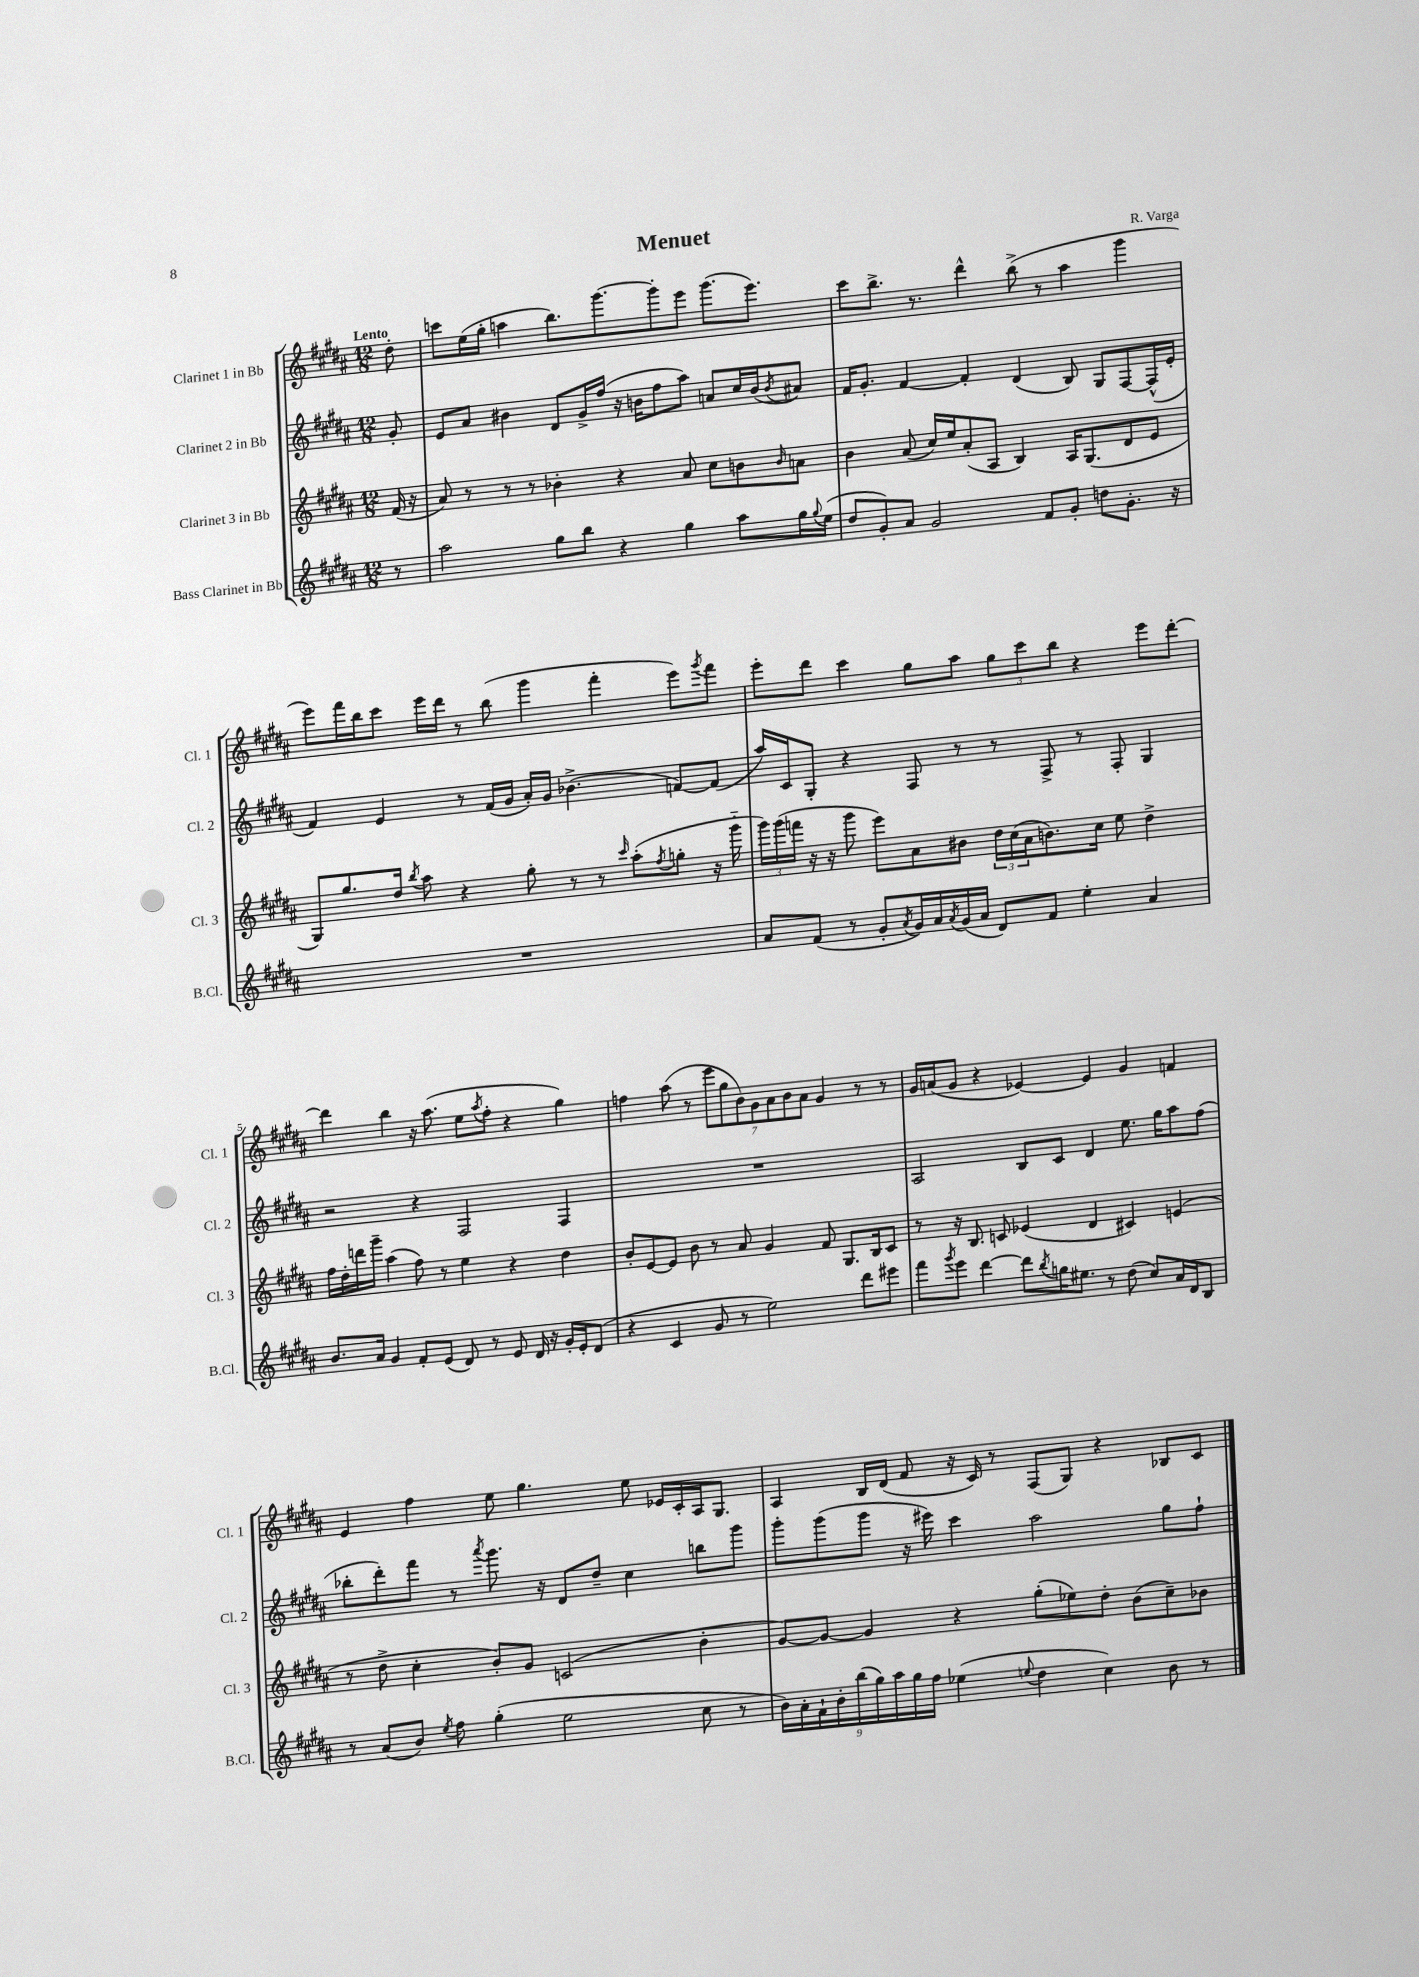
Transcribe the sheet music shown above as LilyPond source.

\header { title = "Menuet" composer = "R. Varga" }
<<
\new StaffGroup <<
\new Staff = "s0" \with { instrumentName = "Clarinet 1 in Bb" shortInstrumentName = "Cl. 1" } {
    \clef treble \key b \major \numericTimeSignature \time 12/8 \partial 8 \tempo "Lento"
    dis''8-. |
    c'''8 e''16( gis''16-. a''4 b''8.) gis'''8.~ gis'''8-. e'''8 gis'''8.( e'''8.) |
    cis'''8 b''8.-> r8. dis'''4-^ b''8->( r8 ais''4 gis'''4 |
    e'''8) fis'''16 b''16 cis'''8 e'''16 dis'''16 r8 b''8( gis'''4 fis'''4-. e'''8) \acciaccatura { gis'''8 } fis'''8 |
    e'''8-. dis'''8 cis'''4 gis''8 ais''8 \tuplet 3/2 { gis''8 cis'''8 b''8 } r4 e'''8 dis'''8~-. |
    dis'''4 b''4 r16 ais''8.( e''8 \acciaccatura { ais''8 } fis''8-. r4 gis''4) |
    f''4 ais''8( r8 \tuplet 7/4 { e'''8 gis''8 b'8) gis'8 ais'8 b'8 ais'8 } gis'4 r8 r8 |
    gis'16 a'16( gis'8 r4 ees'4~) ees'4 gis'4 f'4 |
    e'4 fis''4 e''8 gis''4. e''8 ees'16 cis'16-. ais16 gis8. |
    ais4 b16 dis'16( fis'8 r16 cis'16) r8 fis8( gis8) r4 bes8 cis'8 \bar "|." |
}
\new Staff = "s1" \with { instrumentName = "Clarinet 2 in Bb" shortInstrumentName = "Cl. 2" } {
    \clef treble \key b \major \numericTimeSignature \time 12/8 \partial 8
    gis'8-. |
    e'8 ais'8 bis'4 dis'8 gis'16-> fis''16( r16 b'16 fis''8 ais''8) a'8 cis''16 b'16( \acciaccatura { b'8 } ais'8) |
    fis'16 gis'8.-. fis'4~ fis'4-. dis'4( b8) gis8 fis8~ fis16-^( e'16-. |
    fis'4) e'4 r8 fis'16( gis'16 ais'16-.) gis'16 bes'4.->( f'8~) f'8( |
    ais''16) cis'16 gis8-. r4 fis8 r8 r8 fis8-> r8 fis8-. gis4 |
    r2 r4 fis2 fis4 |
    R1. |
    ais2 b8 cis'8 dis'4 e''8. gis''16 ais''8 fis''8( |
    bes''8-. dis'''8-.) fis'''8 r8 \acciaccatura { ais'''8 } gis'''8. r16 dis'8 dis''8-- cis''4 b''8 gis'''8 |
    gis'''8-. gis'''8( gis'''8 r16 eis'''16) cis'''4 ais''2 gis''8 fis''8-! \bar "|." |
}
\new Staff = "s2" \with { instrumentName = "Clarinet 3 in Bb" shortInstrumentName = "Cl. 3" } {
    \clef treble \key b \major \numericTimeSignature \time 12/8 \partial 8
    fis'16( r16 |
    ais'8) r8 r8 r8 bes'4-. r4 ais'8 cis''8 b'8 \grace { b'16 } a'8 |
    b'4 ais'8( cis''16) e''16 ais'8-.( ais8 b4) ais16 gis8.( dis'8 e'8 |
    gis8) gis''8. dis''16 \acciaccatura { b''8 } ais''8 r4 gis''8-. r8 r8 \grace { cis'''16 } ais''8-.( \acciaccatura { fis''8 } g''8-. r16 gis'''16-_ |
    \tuplet 3/2 { gis'''16) gis'''16( f'''16 } r16 r16 gis'''8 e'''8) ais'8 bis'8 \tuplet 3/2 { dis''16 cis''16( ais'16 } b'8.) cis''16 e''8 dis''4-> |
    fis''16 dis''16-. d'''16 gis'''16-- ais''4( fis''8) r8 e''4 r4 dis''4 |
    b'8-. e'8~ e'8 b'8 r8 ais'8 gis'4 fis'8 gis8. b16 cis'8 |
    r8 r16 b8. c'8 ees'4( dis'4 cis'4) e'4( |
    r8 dis''8-> cis''4-. b'8-.) gis'8 c'2( b'4-. |
    gis'8~) gis'8~ gis'4 r4 gis''8-.( ees''8) dis''8-. b'8( cis''8--) bes'8 \bar "|." |
}
\new Staff = "s3" \with { instrumentName = "Bass Clarinet in Bb" shortInstrumentName = "B.Cl." } {
    \clef treble \key b \major \numericTimeSignature \time 12/8 \partial 8
    r8 |
    ais''2 gis''8 b''8 r4 gis''4 ais''8 gis''16 \appoggiatura { gis''8 } e''16( |
    dis''8 gis'8-.) ais'8 gis'2 fis'8 gis'8-. d''8 gis'8.-. r16 |
    R1. |
    ais'8 fis'8( r8 gis'8-. \acciaccatura { ais'8 } gis'16) ais'16 \acciaccatura { ais'8 } gis'16( ais'16 dis'8) fis'8 e''4-. ais'4 |
    b'8. ais'16 gis'4 fis'8-. e'8( dis'8) r8 e'8 dis'16 r16 gis'16-. e'16-. dis'8( |
    r4 cis'4 gis'8 r8 e''2) dis'''8 eis'''8 |
    fis'''8 \acciaccatura { gis'''8 } e'''8 dis'''4~ dis'''8 \acciaccatura { b''8 } g''16 eis''8. r8 dis''8( cis''8) ais'16 dis'16 b8 |
    r8 ais'8( b'8) \acciaccatura { e''8 } fis''8 gis''4-.( e''2 cis''8 r8 |
    \tuplet 9/8 { b'16) ais'16-. fis'16-! b'16-. b''16( gis''16) ais''16 gis''16 fis''16 } ees''4( \appoggiatura { e''8 } dis''4 cis''4) b'8 r8 \bar "|." |
}
>>
>>
\layout { \context { \Score \override BarNumber.break-visibility = ##(#f #t #t) barNumberVisibility = #(every-nth-bar-number-visible 5) } }
